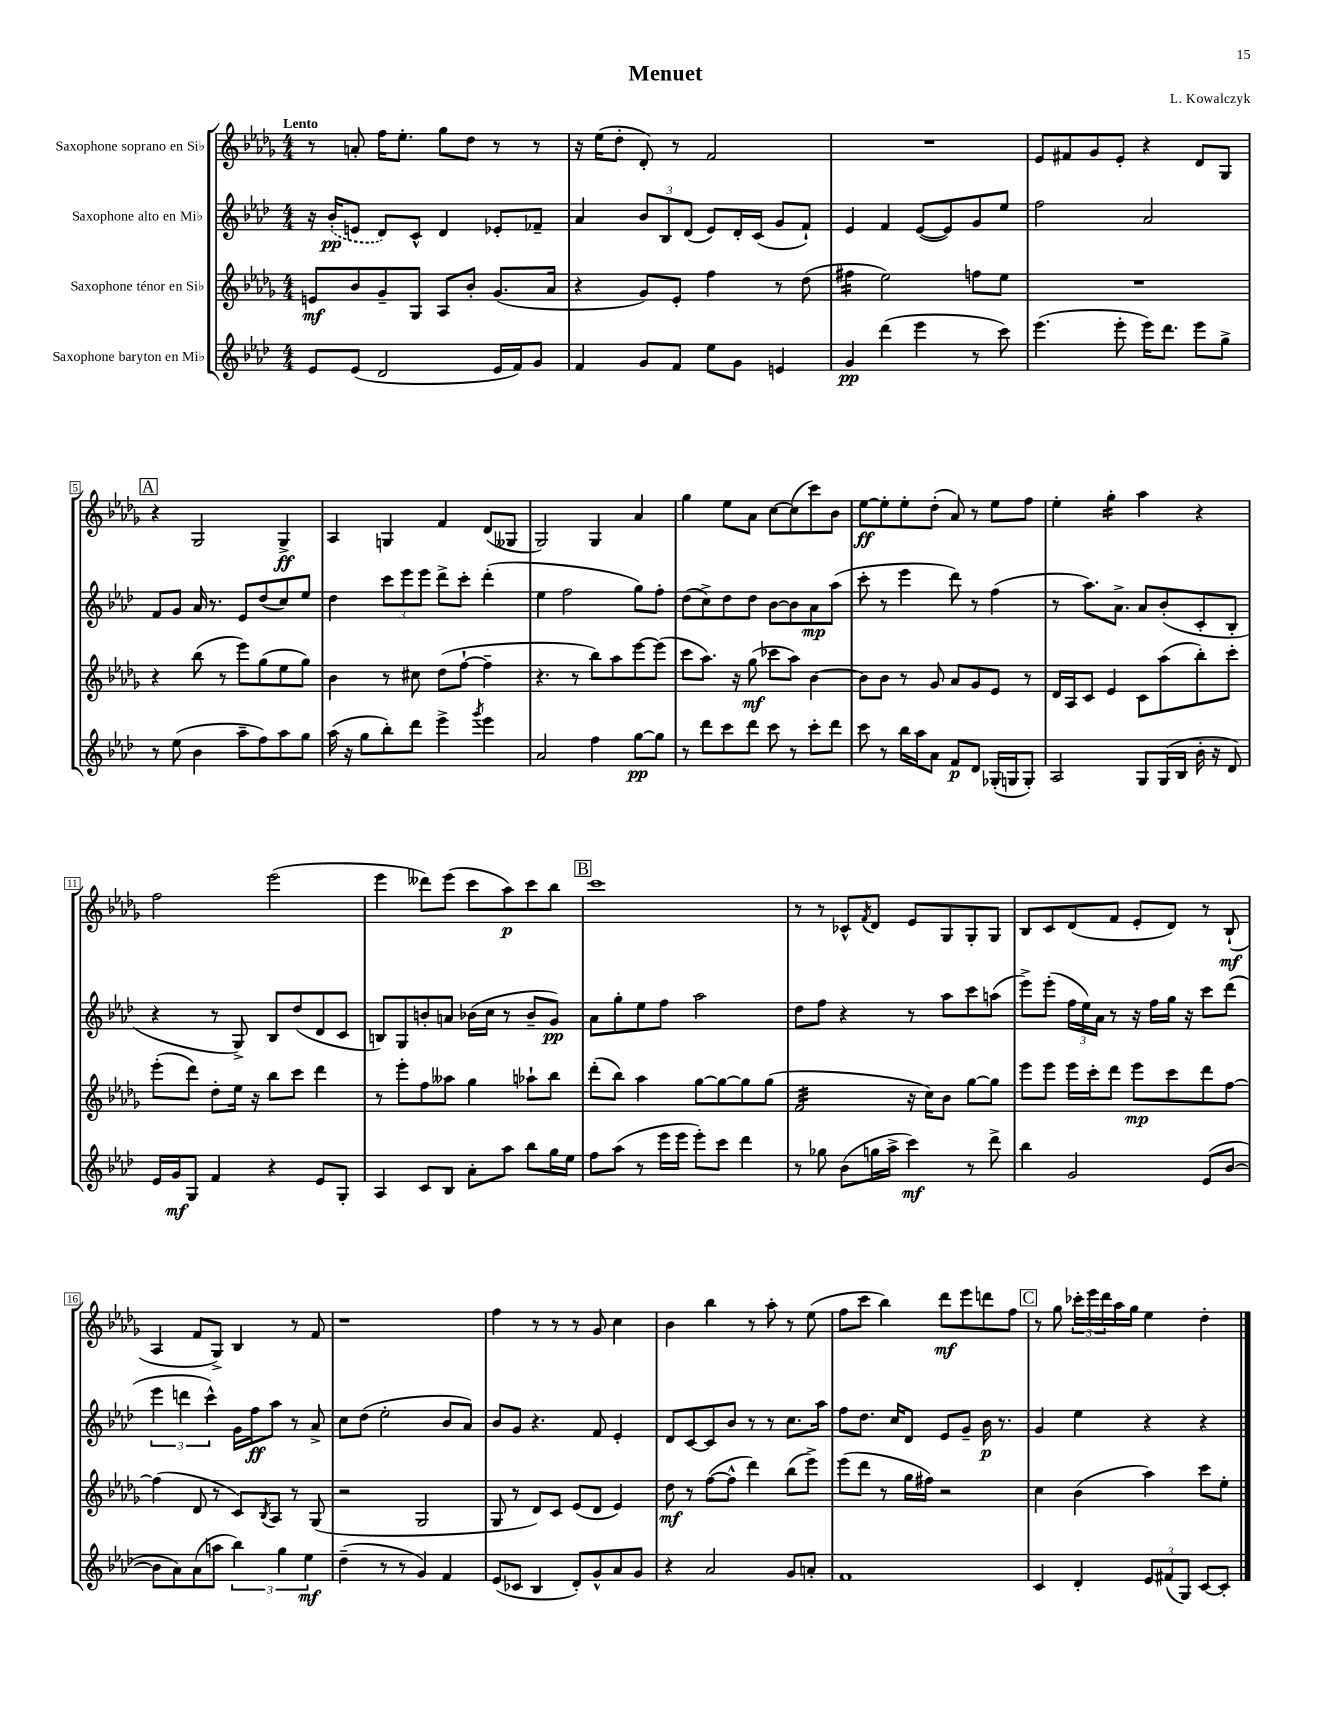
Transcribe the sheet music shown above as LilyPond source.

\header { title = "Menuet" composer = "L. Kowalczyk" }
<<
\new StaffGroup <<
\new Staff = "s0" \with { instrumentName = "Saxophone soprano en Sib" } {
    \clef treble \key des \major \numericTimeSignature \time 4/4 \tempo "Lento"
    r8 a'8-. f''16 ees''8.-. ges''8 des''8 r8 r8 |
    r16 ees''16( des''8-. des'8-.) r8 f'2 |
    R1 |
    ees'8 fis'8 ges'8 ees'8-. r4 des'8 ges8 |
    \mark \markup { \box "A" } r4 ges2 ges4->\ff |
    aes4 g4 f'4 des'8( geses8 |
    ges2) ges4 aes'4 |
    ges''4 ees''8 aes'8 c''8~ c''8( c'''8) bes'8 |
    ees''8~\ff ees''8-. ees''8-. des''8-.( aes'8) r8 ees''8 f''8 |
    ees''4-. ges''4:16-. aes''4 r4 |
    f''2 ees'''2( |
    ees'''4 deses'''8) ees'''8( c'''8 aes''8\p) c'''8 bes''8 |
    \mark \markup { \box "B" } c'''1 |
    r8 r8 ces'8-^ \acciaccatura { f'8 } des'8 ees'8 ges8 ges8-. ges8 |
    bes8 c'8 des'8( f'8 ees'8-. des'8) r8 bes8-!\mf( |
    aes4 f'8 ges8->) bes4 r8 f'8 |
    r1 |
    f''4 r8 r8 r8 ges'8 c''4 |
    bes'4 bes''4 r8 aes''8-. r8 ees''8( |
    f''8 c'''8 bes''4) des'''8\mf ees'''8 d'''8 f''8 |
    \mark \markup { \box "C" } r8 ges''8 \tuplet 3/2 { ces'''16-. ees'''16 des'''16 } aes''16 ges''16 ees''4 des''4-. \bar "|." |
}
\new Staff = "s1" \with { instrumentName = "Saxophone alto en Mib" } {
    \clef treble \key aes \major \numericTimeSignature \time 4/4
    r16 \once \slurDashed bes'16-.\pp( e'8 des'8) c'8-^ des'4 ees'8-. fes'8-- |
    aes'4 \tuplet 3/2 { bes'8 bes8 des'8( } ees'8) des'16-. c'16( g'8 f'8-!) |
    ees'4 f'4 ees'8~( ees'8) g'8 ees''8 |
    f''2 aes'2 |
    \mark \markup { \box "A" } f'8 g'8 aes'16 r8. ees'8 des''8( c''8) ees''8 |
    des''4 \tuplet 3/2 { c'''8 ees'''8 ees'''8 } des'''8-> c'''8-. des'''4-.( |
    ees''4 f''2 g''8) f''8-. |
    des''8( c''8->) des''8 des''8 bes'8~ bes'8 aes'8\mp aes''8( |
    c'''8-. r8 ees'''4 des'''8) r8 f''4( |
    r8 aes''8.) aes'8.-> aes'8 bes'8-.( c'8-. bes8-. |
    r4 r8 g8->) bes8 des''8( des'8 c'8 |
    b8) g8 b'8-. a'8 bes'16( c''16 r8 bes'8-- g'8\pp) |
    \mark \markup { \box "B" } aes'8 g''8-. ees''8 f''8 aes''2 |
    des''8 f''8 r4 r8 aes''8 c'''8 a''8( |
    ees'''8->) ees'''8-.( \tuplet 3/2 { f''16 ees''16) aes'16 } r8 r16 f''16 g''16 r16 c'''8 des'''8( |
    \tuplet 3/2 { ees'''4 d'''4 c'''4-^) } g'16 f''16\ff aes''8 r8 aes'8-> |
    c''8 des''8( ees''2-. bes'8 aes'8) |
    bes'8 g'8 r4. f'8 ees'4-. |
    des'8 c'8~ c'8 bes'8 r8 r8 c''8. aes''16 |
    f''8 des''8. c''16 des'8 ees'8 g'8-- bes'16\p r8. |
    \mark \markup { \box "C" } g'4 ees''4 r4 r4 \bar "|." |
}
\new Staff = "s2" \with { instrumentName = "Saxophone ténor en Sib" } {
    \clef treble \key des \major \numericTimeSignature \time 4/4
    e'8\mf bes'8 ges'8-- ges8 aes8 bes'8-. ges'8.( aes'16 |
    r4 ges'8) ees'8-. f''4 r8 des''8( |
    fis''4:16 ees''2) f''8 ees''8 |
    R1 |
    \mark \markup { \box "A" } r4 bes''8( r8 ees'''8) ges''8( ees''8 ges''8) |
    bes'4 r8 cis''8 des''8( f''8~-! f''4-- |
    r4. r8 bes''8) aes''8 ees'''8~ ees'''8( |
    c'''8 aes''8.) r16 ges''8\mf( ces'''8 aes''8) bes'4~ |
    bes'8 bes'8 r8 ges'8 aes'8 ges'8 ees'8 r8 |
    des'16 aes16 c'8 ees'4 c'8 aes''8( bes''8-.) c'''8-. |
    ees'''8-.( des'''8) des''8-. ees''16 r16 bes''8 c'''8 des'''4 |
    r8 ees'''8-. f''8 aeses''8 ges''4 aes''8-! bes''8 |
    \mark \markup { \box "B" } des'''8-.( bes''8) aes''4 ges''8~ ges''8~ ges''8 ges''8( |
    f'2:32 r16 c''16) bes'8 ges''8~ ges''8 |
    ees'''8 ees'''8 ees'''16 c'''16-. des'''8 ees'''8\mp c'''8 des'''8 f''8~ |
    f''4( des'8 r8 c'8) \acciaccatura { bes8 } aes8 r8 ges8( |
    r2 ges2 |
    ges8 r8 des'8) c'8 ees'8( des'8 ees'4) |
    des''8\mf r8 f''8~( f''8-^ des'''4) bes''8( ees'''8->) |
    ees'''8( des'''8 r8 ges''16 fis''16) r2 |
    \mark \markup { \box "C" } c''4 bes'4( aes''4) c'''8 ees''8-. \bar "|." |
}
\new Staff = "s3" \with { instrumentName = "Saxophone baryton en Mib" } {
    \clef treble \key aes \major \numericTimeSignature \time 4/4
    ees'8 ees'8( des'2 ees'16 f'16) g'8 |
    f'4 g'8 f'8 ees''8 g'8 e'4 |
    g'4\pp des'''4( ees'''4 r8 c'''8) |
    ees'''4.( ees'''8-. ees'''16) des'''8. ees'''8 g''8-> |
    \mark \markup { \box "A" } r8 ees''8( bes'4 aes''8-- f''8) aes''8 g''8 |
    aes''16( r16 g''8 bes''8-.) des'''8 ees'''4-> \acciaccatura { g'''8 } ees'''4 |
    aes'2 f''4 g''8~\pp g''8 |
    r8 des'''8 c'''8 des'''8 c'''8 r8 c'''8-. des'''8 |
    c'''8 r8 bes''16 aes''16 aes'8 f'8\p des'8 ges16-.( g16 g8-.) |
    aes2 g8 g16( bes16 bes'16-. r16 des'8) |
    ees'16 g'16\mf g8 f'4 r4 ees'8 g8-. |
    aes4 c'8 bes8 aes'8-. aes''8 bes''8 g''16 ees''16 |
    \mark \markup { \box "B" } f''8 aes''8( r8 ees'''16 ees'''16 ees'''8-.) c'''8 des'''4 |
    r8 ges''8 bes'8( g''16 aes''16-> c'''4\mf) r8 des'''8-> |
    bes''4 g'2 ees'8( bes'8~ |
    bes'8 aes'8) aes'8( a''8 \tuplet 3/2 { bes''4) g''4 ees''4\mf } |
    des''4--( r8 r8 g'4) f'4 |
    ees'8( ces'8 bes4 des'8-.) g'8-^ aes'8 g'8 |
    r4 aes'2 g'8 a'8-. |
    f'1 |
    \mark \markup { \box "C" } c'4 des'4-. \tuplet 3/2 { ees'8 fis'8( g8) } c'8~ c'8-. \bar "|." |
}
>>
>>
\layout { \context { \Score \override BarNumber.stencil = #(make-stencil-boxer 0.1 0.3 ly:text-interface::print) } }
